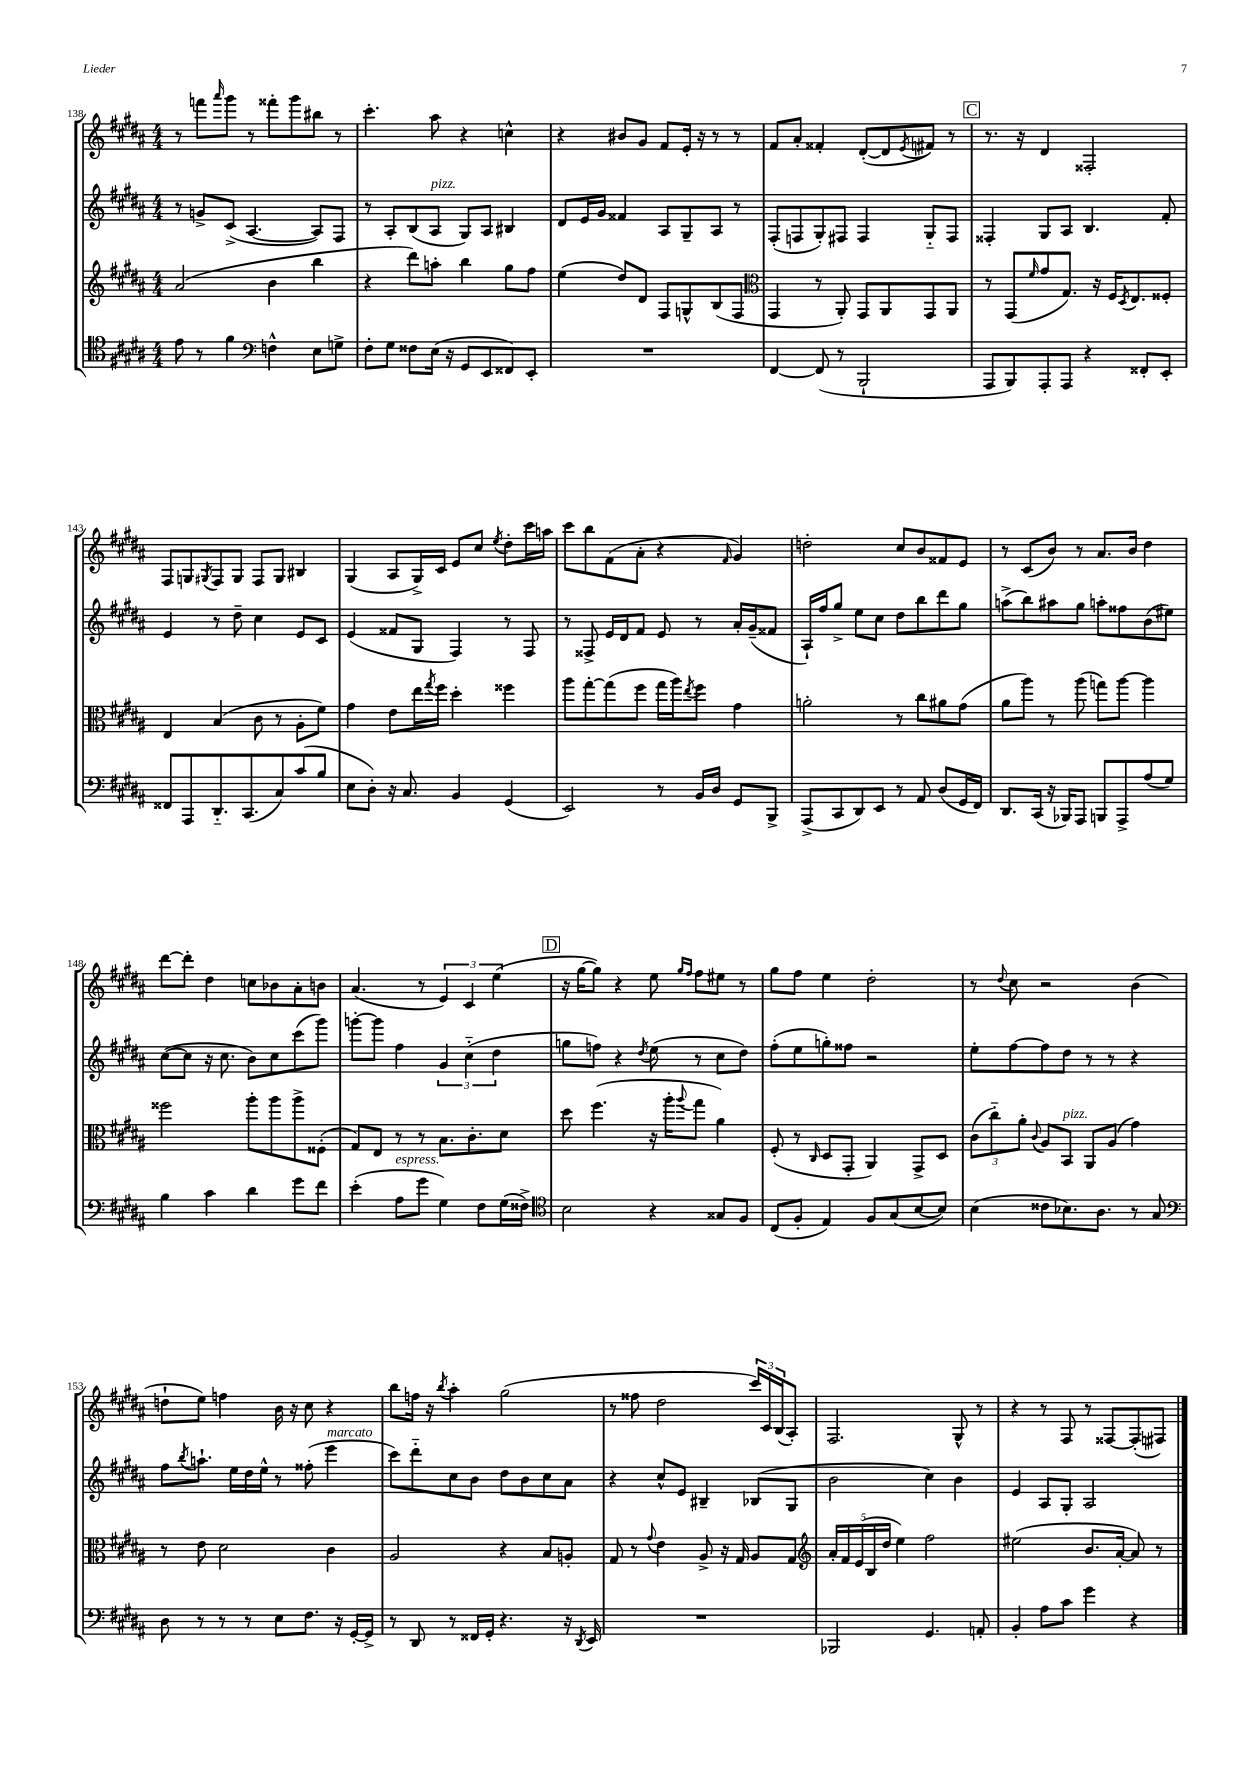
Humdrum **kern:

**kern	**kern	**kern	**kern
*staff4	*staff3	*staff2	*staff1
*clefC4	*clefG2	*clefG2	*clefG2
*k[f#c#g#d#a#]	*k[f#c#g#d#a#]	*k[f#c#g#d#a#]	*k[f#c#g#d#a#]
*M4/4	*M4/4	*M4/4	*M4/4
8e	(2a#	8r	8r
8r	.	8g^	8fff
.	.	.	16qqaaa#
4f#	.	(8c#^	8ggg#
.	.	[4.A#	8r
*clefF4	*	*	*
4F^^	4b	.	8fff##'
.	.	.	8ggg#
8E	4bb	8A#])	8bb#
8G^	.	8F#	8r
=	=	=	=
8F#'	4r	8r	4.ccc#'
8G#	.	8A#'	.
8F##	8ddd#)	(8B	.
(16E	8aa'	8A#	8aa#
16r	.	.	.
8GG#	4bb	8G#)	4r
8EE	.	8A#	.
8FF##)	8gg#	4B#	4cc^^
8EE'	8ff#	.	.
=	=	=	=
1r	(4ee	8d#	4r
.	.	16e	.
.	.	16g#	.
.	8dd#)	4f##	8b#
.	8d#	.	8g#
.	8F#	8A#	8f#
.	8G^^	8G#~	16e'
.	.	.	16r
.	(8B	8A#	8r
.	8F#	8r	8r
=	=	=	=
*	*clefC3	*	*
[4FF#	4GG#	(8F#'	8f#
.	.	8F	8a#'
(8FF#]	8r	8G#')	4f##'
8r	8AA#')	8F#	.
2BBB`	8GG#	4F#	([8d#'
.	8AA#	.	8d#]
.	.	.	8qe
.	8GG#	8G#'~	8f#)
.	8AA#	8F#	8r
=	=	=	=
8AAA#	8r	4F##'	8.r
8BBB)	(8GG#	.	.
.	.	.	16r
.	16qqf#	.	.
8AAA#'	8g#	8G#	4d#
8AAA#	8.G#)	8A#	.
4r	.	4.B	2F##'
.	16r	.	.
.	16F#	.	.
.	8qD#	.	.
.	8.E	.	.
8FF##'	.	.	.
8EE'	8F##'	8f#'	.
=	=	=	=
8FF##	4E	4e	8F#
8AAA#	.	.	8G
.	.	.	8qG#
8.DD#'~	(4B	8r	8F#
.	.	8dd#~	8G#
(8.CC#	.	.	.
.	8c#	4cc#	8F#
8C#)	8r	.	8G#
(8c#	8A#'	8e	4B#
8B	8f#)	8c#	.
=	=	=	=
8E	4g#	(4e	(4G#
8D#')	.	.	.
16r	8e	8f##	8A#
8.C#	.	.	.
.	16ee	8G#	16G#^)
.	8qgg#	.	.
.	16ff#	.	16c#
4BB	4dd#'	4F#)	8e
.	.	.	8cc#
.	.	.	8qee
(4GG#	4ff##	8r	8dd#'
.	.	8F#	16ccc#
.	.	.	16aa
=	=	=	=
2EE)	8aa#	8r	8ccc#
.	[8gg#'	8F##^	8bb
.	(8gg#]	16e	(8f#
.	.	16d#	.
.	8ff#	8f#	8a#'
8r	16gg#	8e	4r
.	16aa#)	.	.
.	8qee	.	.
16BB	8ff#	8r	.
16D#	.	.	.
.	.	.	16qqf#
8GG#	4g#	16a#'	4g#)
.	.	(16g#~	.
8BBB^	.	8f##	.
=	=	=	=
(8AAA#^	2a'	16A#`)	2dd'
.	.	16ff#	.
8CC#	.	8gg#^	.
8DD#)	.	8ee	.
8EE	.	8cc#	.
8r	8r	8dd#	8cc#
8AA#	8cc#	8bb	8b
(8D#	8a#	8ddd#	8f##
16GG#	(8g#	8gg#	8e
16FF#)	.	.	.
=	=	=	=
8.DD#	8a#	(8aa^	8r
.	8aa#)	8bb)	(8c#
(16CC#	.	.	.
16r	8r	8aa#	8b)
16BBB-)	.	.	.
8AAA#	(8aa#	8gg#	8r
8BBB	8gg)	8aa'	8.a#
8AAA#^	[8aa#	8ff##	.
.	.	.	16b
(8A#	4aa#]	(8b	4dd#
8G#)	.	8ee#)	.
=	=	=	=
4B	2ff##	([8cc#	[8ddd#
.	.	8cc#]	8ddd#']
4c#	.	16r	4dd#
.	.	8.cc#	.
4d#	8aa#'	8b)	8cc
.	8aa#	8cc#	8b-
8g#	8aa#^	(8ccc#	8a#'
8f#	(8F##'	8ggg#)	8b
=	=	=	=
(4e'	8G#)	[8ggg'	(4.a#
.	8E	8ggg]	.
8A#	8r	4ff#	.
8g#	8r	.	8r
4G#)	8.B	6g#	6e)
.	.	(6cc#'~	6c#
.	8.c#'	.	.
8F#	.	.	.
.	.	6dd#	(6ee
(16G#	8d#	.	.
16F##^)	.	.	.
=	=	=	=
*clefC4	*	*	*
2B	8dd#	8gg	16r
.	.	.	[16gg#
.	(4.ff#	8ff)	8gg#])
.	.	4r	4r
.	.	8qdd#	.
4r	16r	(8ee	8ee
.	16aa#'	.	.
.	.	.	16qqgg#
.	8qqaa#	.	16qqff#
.	8gg#	8r	8ff#
8G##	4a#)	8cc#	8ee#
8F#	.	8dd#)	8r
=	=	=	=
(8C#	(8F#'	(8ff#'	8gg#
8F#'	8r	8ee	8ff#
.	16qqC#	.	.
4E)	8D#	8gg')	4ee
.	8GG#'	8ff##	.
8F#	4AA#)	2r	2dd#'
(8G#	.	.	.
[8B	8GG#^	.	.
8B])	8D#	.	.
=	=	=	=
(4B	(12c#	8ee'	8r
.	12cc#'~)	.	.
.	.	.	8qqdd#
.	.	[8ff#	8cc#
.	12a#'	.	.
.	8qqc#	.	.
8c##	8A#	8ff#]	2r
8.B-)	8BB	8dd#	.
.	8AA#	8r	.
8.A#	.	.	.
.	(8A#	8r	.
8r	4g#)	4r	(4b
8G#	.	.	.
=	=	=	=
*clefF4	*	*	*
8D#	8r	8ff#	8dd`
.	.	8qbb	.
8r	8e	8.aa`	8ee)
8r	2d#	.	4ff
.	.	16ee	.
8r	.	16dd#	.
.	.	16ee^^	.
8E	.	8r	16b
.	.	.	16r
8.F#	.	(8ff##'	8cc#
.	4c#	4eee	4r
16r	.	.	.
[16GG#'	.	.	.
16GG#^]	.	.	.
=	=	=	=
8r	2A#	8ccc#)	8bb
8DD#	.	8ddd#'~	16ff
.	.	.	16r
.	.	.	8qbb
8r	.	8cc#	4aa#'
16FF##	.	8b	.
16GG#'	.	.	.
4.r	4r	8dd#	(2gg#
.	.	8b	.
.	8B	8cc#	.
16r	8A'	8a#	.
8qDD#	.	.	.
16EE	.	.	.
=	=	=	=
1r	8G#	4r	8r
.	8r	.	8ff##
.	8qqg#	.	.
.	4e	8cc#^^	2dd#
.	.	8e	.
.	8A#^	4B#~	.
.	16r	.	.
.	16G#	.	.
.	8A#	(8B-	24ccc#)
.	.	.	24c#
.	.	.	(24B
.	8G#	8G#	8A#')
=	=	=	=
*	*clefG2	*	*
2BBB-	20a#'	2b	2.F#
.	20f#	.	.
.	(20e	.	.
.	20B	.	.
.	20dd#	.	.
.	4ee)	.	.
4.GG#	2ff#	4cc#)	.
.	.	4b	8G#^^
8AA'	.	.	8r
=	=	=	=
4BB'	(2ee#	4e	4r
8A#	.	8A#	8r
8c#	.	8G#'	8F#
4g#	8.b	2A#	8r
.	.	.	[8F##
.	[16a#'	.	.
4r	8a#])	.	(8F##']
.	8r	.	8F#)
==	==	==	==
*-	*-	*-	*-
